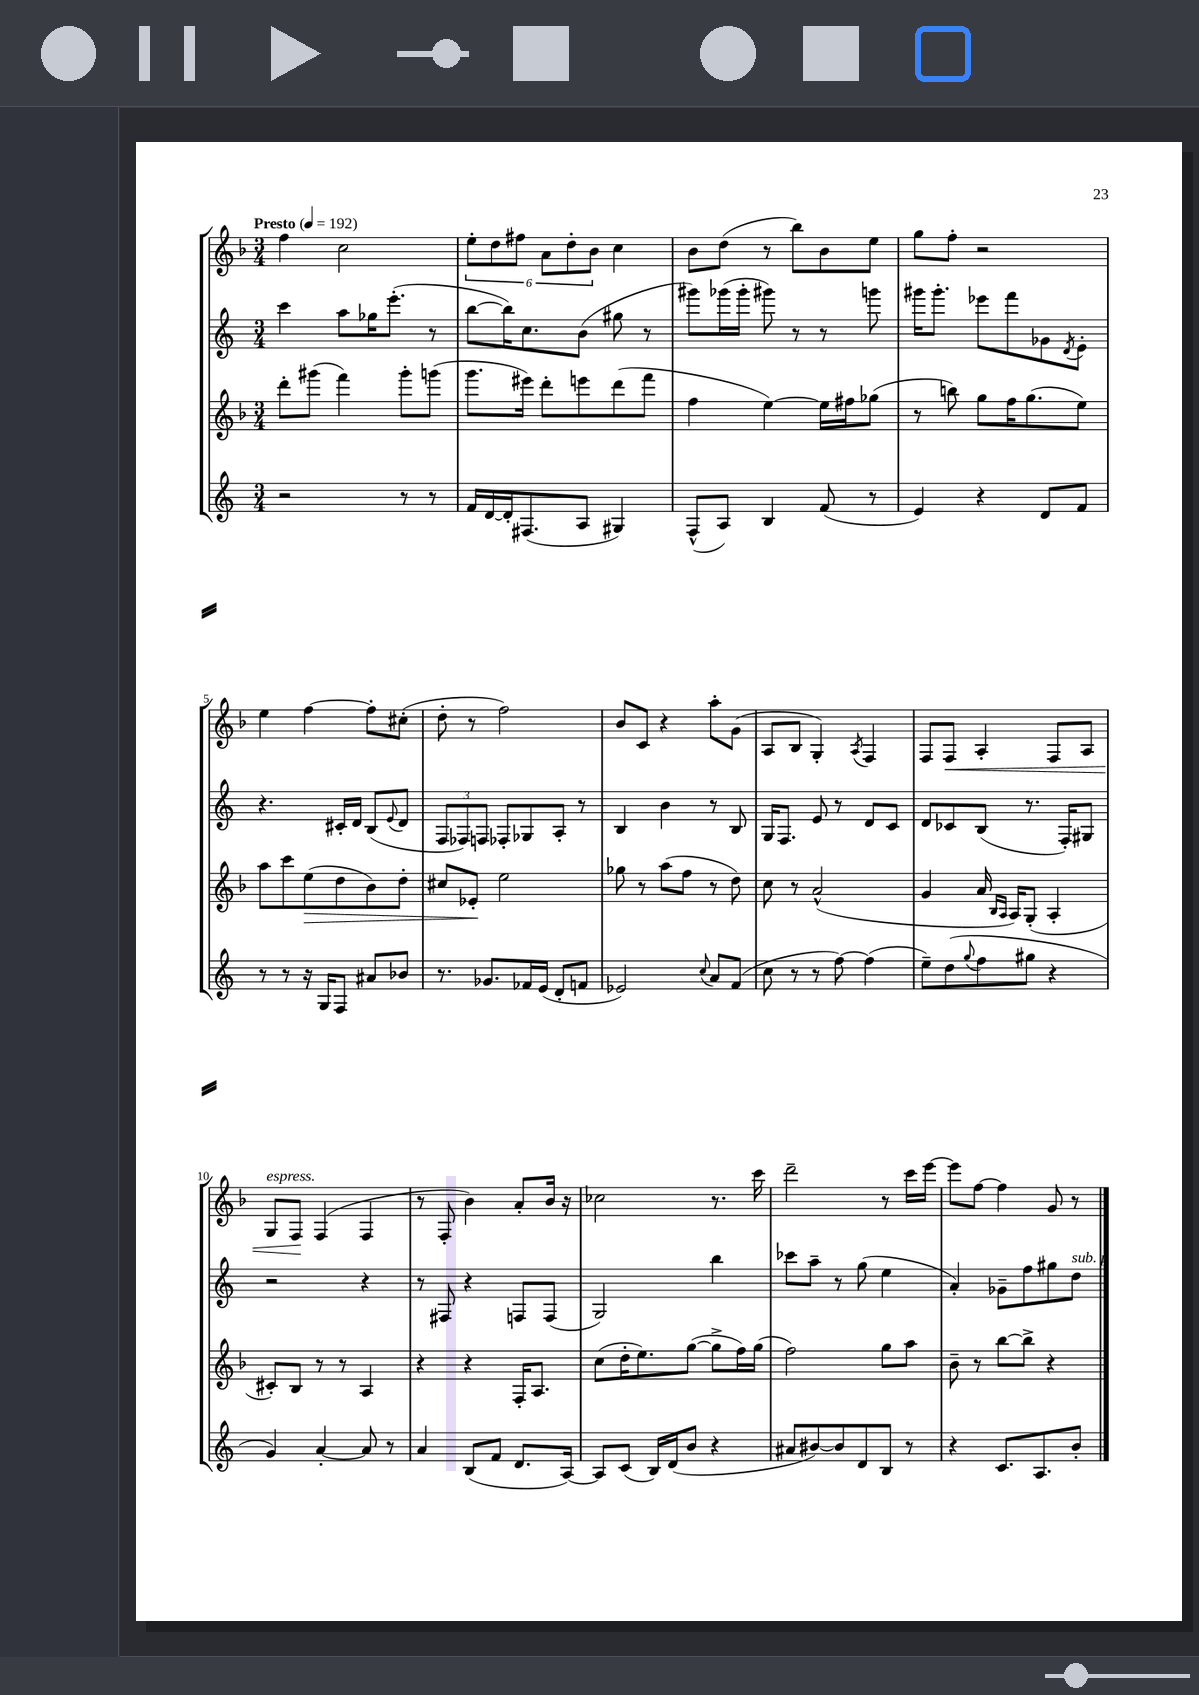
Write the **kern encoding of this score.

**kern	**kern	**dynam	**kern	**kern	**dynam
*part4	*part3	*part3	*part2	*part1	*part1
*staff4	*staff3	*staff3	*staff2	*staff1	*staff1
*clefG2	*clefG2	*	*clefG2	*clefG2	*
*k[]	*k[b-]	*	*k[]	*k[b-]	*
*M3/4	*M3/4	*	*M3/4	*M3/4	*
*MM192	*MM192	*	*MM192	*MM192	*
=1	=1	=1	=1	=1	=1
!	!	!	!	!LO:TX:a:B:t=Presto	!
2r	8ddd'\L	.	4ccc\	4ff\	.
.	(8ggg#X\J	.	.	.	.
.	4fff\)	.	8aa\L	2cc\	.
.	.	.	16gg-X\K	.	.
.	.	.	(8.eee'\J	.	.
8r	8ggg#'\L	.	.	.	.
8r	(8gggn\J	.	8r	.	.
=2	=2	=2	=2	=2	=2
16f/LL	8.ggg\L	.	[8bb\L	12ee'\L	.
[16d/	.	.	.	.	.
.	.	.	.	12dd\	.
16d'/J]	.	.	16bb\K])	.	.
.	.	.	.	12ff#X\J	.
(8.F#X/	16eee#X\Jk)	.	8.cc\	.	.
.	8ddd'\L	.	.	12a\L	.
.	.	.	.	12dd'\	.
8A/J	8eeen\	.	(8b\J	.	.
.	.	.	.	12b-\J	.
4G#X/)	(8ddd\	.	8gg#X\	4cc\	.
.	8fff\J	.	8r	.	.
=3	=3	=3	=3	=3	=3
(8F^^/L	4ff\	.	8ggg#X\L)	8b-\L	.
8A/J)	.	.	(16ggg-X\L	(8dd\J	.
.	.	.	16ggg-'\JJ	.	.
4B/	[4ee\)	.	8ggg#X\)	8r	.
.	.	.	8r	8bb-\L)	.
(8f/	16ee\LL]	.	8r	8b-\	.
.	16ff#X\J	.	.	.	.
8r	(8gg-X\J	.	8gggn\	8ee\J	.
=4	=4	=4	=4	=4	=4
4e/)	8r	.	16ggg#X\KL	8gg\L	.
.	.	.	8.ggg#'\J	.	.
.	8bbn\)	.	.	8ff'\J	.
4r	8gg\L	.	8eee-X\L	2r	.
.	16ff\K	.	8fff\	.	.
.	(8.gg\	.	.	.	.
8d/L	.	.	8g-X\	.	.
.	.	.	8qd/	.	.
8f/J	8ee\J)	.	8e'\J	.	.
!!LO:LB:g=z
=5	=5	=5	=5	=5	=5
8r	8aa\L	.	4.r	4ee\	.
8r	8ccc\	.	.	.	.
!	!	!LO:HP:b	!	!	!
16r	(8ee\	>	.	[4ff\	.
16G/KL	.	.	.	.	.
8F/J	8dd\	.	16c#X'/LL	.	.
.	.	.	16d/JJ	.	.
8a#X/L	8b-\)	.	(8B/L	8ff'\L]	.
.	.	.	8qqe/	.	.
8b-X/J	8dd'\J	.	8d/J	(8cc#X'\J	.
=6	=6	=6	=6	=6	=6
8.r	8cc#X/L	.	12F/L	8dd'\	.
.	.	.	12F-X/)	.	.
.	8e-X'/J	.	.	8r	.
.	.	.	12Fn/J	.	.
8.g-X/L	.	.	.	.	.
.	2ee\	]	8F-X'/L	2ff\)	.
16f-X/L	.	.	8G-X/	.	.
(16e/JJ	.	.	.	.	.
8d'/L	.	.	8A'/J	.	.
8fn/J	.	.	8r	.	.
=7	=7	=7	=7	=7	=7
2e-X/)	8gg-X\	.	4B/	8b-/L	.
.	8r	.	.	8c/J	.
.	(8aa\L	.	4b\	4r	.
.	8ff\J	.	.	.	.
8qqcc/	.	.	.	.	.
8a/L	8r	.	8r	8aa'\L	.
(8f/J	8dd\)	.	8B/	(8g\J	.
=8	=8	=8	=8	=8	=8
8cc\	8cc\	.	16G/KL	8A/L	.
.	.	.	8.F/J	.	.
8r	8r	.	.	8B-/J	.
8r	(2a^^/	.	8e/	4G'/)	.
[8ff\)	.	.	8r	.	.
.	.	.	.	8qA/	.
(4ff\]	.	.	8d/L	4F/	.
.	.	.	8c/J	.	.
=9	=9	=9	=9	=9	=9
8ee~\L)	4g/	.	8d/L	8F/L	.
!	!	!	!	!	!LO:HP:b
(8dd\	.	.	8c-X/	8F/J	<
8qqgg/	.	.	.	.	.
8ff\	16a/	.	(8B/J	4A'/	.
.	16qqB-/LL	.	.	.	.
.	16qqA/JJ	.	.	.	.
.	16A/KL)	.	.	.	.
8gg#X\J	(8G'/J	.	8.r	.	.
4r	4A'/	.	.	8F/L	.
.	.	.	16F'/KL)	.	.
.	.	.	8G#X/J	8A/J	.
!!LO:LB:g=z
=10	=10	=10	=10	=10	=10
!	!	!	!	!LO:TX:a:i:t=espress.	!
4g/)	8c#X'/L)	.	2r	8G/L	.
.	8B-/J	.	.	8F/J	.
[4a'/	8r	.	.	(4F/	[
.	8r	.	.	.	.
8a/]	4A/	.	4r	4F/	.
8r	.	.	.	.	.
=11	=11	=11	=11	=11	=11
4a/	4r	.	8r	8r	.
.	.	.	8F#X/	8F'/	.
(8B/L	4r	.	4r	4b-\)	.
8f/J	.	.	.	.	.
8.d/L	16F'/KL	.	8Fn/L	8a'/L	.
.	8.A/J	.	.	.	.
.	.	.	(8F/J	16b-/Jk	.
[16A/Jk)	.	.	.	16r	.
=12	=12	=12	=12	=12	=12
8A/L]	(8cc\L	.	2G/)	2cc-X\	.
(8c/J	16dd'\K	.	.	.	.
.	8.ee\)	.	.	.	.
16B/LL)	.	.	.	.	.
(16d/J	.	.	.	.	.
8b/J	([8gg\J	.	.	.	.
4r	8gg^\L]	.	4bb\	8.r	.
.	16ff\L)	.	.	.	.
.	(16gg\JJ	.	.	16ccc\	.
=13	=13	=13	=13	=13	=13
8a#X/L	2ff\)	.	8ccc-X\L	2ddd~\	.
[8b#X/)	.	.	8aa~\J	.	.
8b#/]	.	.	8r	.	.
8d/	.	.	(8gg\	.	.
8B/J	8gg\L	.	4ee\	8r	.
8r	8aa\J	.	.	16ccc\LL	.
.	.	.	.	[16eee\JJ	.
=14	=14	=14	=14	=14	=14
4r	8b-~\	.	4a'/)	8eee\L]	.
.	8r	.	.	[8ff\J	.
8.c/L	[8bb-\L	.	8g-X~\L	4ff\]	.
.	8bb-^\J]	.	8ff\	.	.
8.A/	.	.	.	.	.
.	4r	.	8gg#X\	8g/	.
!	!	!	!LO:TX:a:i:t=sub. p	!	!
8b'/J	.	.	8dd\J	8r	.
==	==	==	==	==	==
*-	*-	*-	*-	*-	*-
